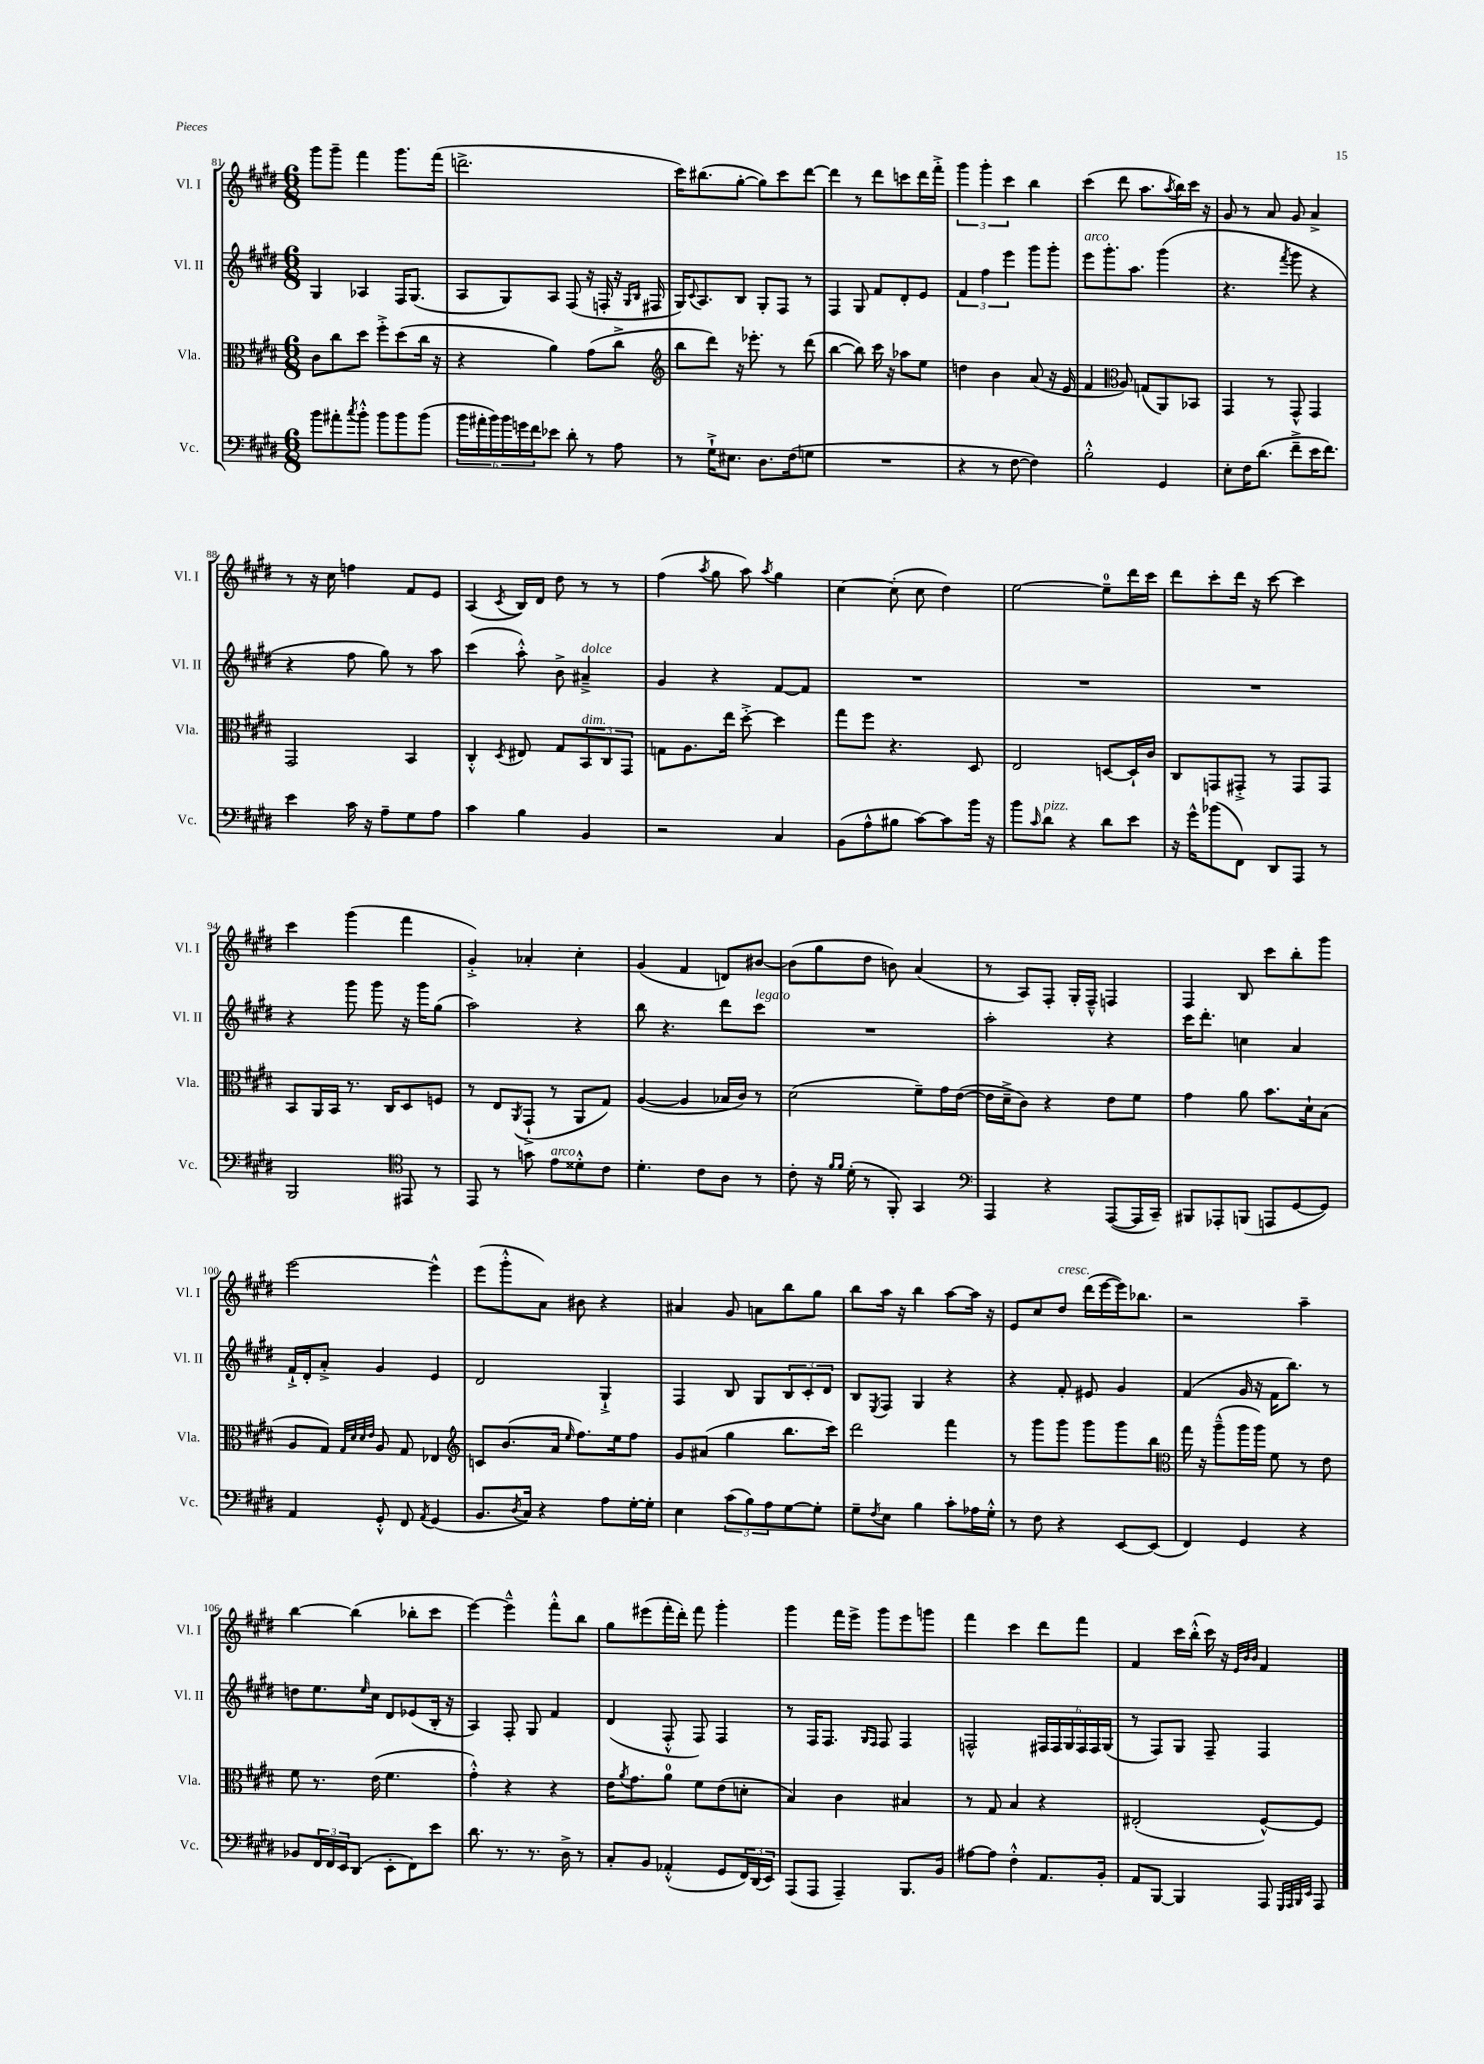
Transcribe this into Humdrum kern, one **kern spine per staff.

**kern	**kern	**kern	**kern
*part4	*part3	*part2	*part1
*staff4	*staff3	*staff2	*staff1
*I"Vc.	*I"Vla.	*I"Vl. II	*I"Vl. I
*I'Vc.	*I'Vla.	*I'Vl. II	*I'Vl. I
*clefF4	*clefC3	*clefG2	*clefG2
*k[f#c#g#d#]	*k[f#c#g#d#]	*k[f#c#g#d#]	*k[f#c#g#d#]
*M6/8	*M6/8	*M6/8	*M6/8
=81	=81	=81	=81
8b\L	8c#\L	4G#/	8ggg#\L
8a#X'\	8cc#\	.	8ggg#~\J
8qcc#/	.	.	.
8b'^^\J	8dd#\J	4A-X/	4fff#\
8b\L	8ff#'^\L	.	.
8b\	(8dd#\	16F#/KL	8.ggg#\L
.	.	(8.G#/J	.
(8b\J	16cc#\Jk	.	.
.	16r	.	(16fff#\Jk
=82	=82	=82	=82
24b\LL	4r	8A/L	2.dddn^\
24a#X'\	.	.	.
24b\)	.	.	.
24b\	.	8G#/)	.
24gn\	.	.	.
24f#\J	.	.	.
8e-X\J	4a\)	8A/J	.
8d#'\	.	(8F#/	.
8r	(8g#\L	16r	.
.	.	16Fn'/	.
8A\	8cc#^\J	16r	.
.	.	16qqG#/LL	.
.	.	16qqB/JJ	.
.	.	16F#X/	.
=83	=83	=83	=83
*	*clefG2	*	*
8r	8bb\L	16G#/KL)	16ccc#\KL)
.	.	8qqc#/	.
.	.	8.A/	(8.bb#X\
16G#`^\KL	8ddd#\J)	.	.
8.E#X\J	.	.	.
.	16r	8B/J	[8gg#'\J
.	8.eee-X'\	.	.
8.D#\L	.	8G#'/L	8gg#\L])
.	8r	8F#/J	8ccc#\
(16F#\k	.	.	.
8Gn\J	(8ddd#\	8r	[8ddd#\J
=84	=84	=84	=84
2.r	[4bb\	4F#/	4ddd#\]
.	8bb\])	8G#/	8r
.	16ccc#\	8f#/L	8ddd#\L
.	16r	.	.
.	8aa-X\L	8d#'/	8cccn\
.	8ee\J	8e/J	16ddd#\L
.	.	.	16fff#'^\JJ
=85	=85	=85	=85
4r	4ddn\	6f#/	6ggg#\
.	.	6ff#\	6ggg#'\
8r	4b\	.	.
.	.	6eee\	6ccc#\
[8F#\	.	.	.
4F#\])	(8a/	8ggg#\L	4bb\
.	16r	8ggg#'\J	.
.	16e/	.	.
=86	=86	=86	=86
!	!	!LO:TX:a:i:t=arco	!
2B'^^\	4f#/	8eee\L	(4ccc#\
.	.	8.ggg#'\	.
*	*clefC3	*	*
.	8A/)	.	8ddd#\
.	.	8.aa\J	.
.	(8Gn/L	.	8.aa\L
4GG#/	8AA/)	(4ggg#\	.
.	.	.	8qaa/
.	.	.	16bb\L)
.	8BB-X/J	.	16ccc#\JJ
.	.	.	16r
=87	=87	=87	=87
8E'\L	4GG#/	4.r	8g#/
16F#\K	.	.	8r
(8.d#\J	.	.	.
.	8r	.	8a/
.	.	8qfff#/	.
8f#~^\L	8GG#^^/	8ggg#\	8g#/
16e\K	4GG#/	4r	4a^/
8.f#\J)	.	.	.
!!LO:LB:g=z
=88	=88	=88	=88
4e\	2GG#/	4r	8r
.	.	.	16r
.	.	.	16cc#\
16c#\	.	8ff#\	4ffn\
16r	.	.	.
8A~\L	.	8gg#\)	.
8G#\	4BB/	8r	8f#/L
8A\J	.	8aa\	8e/J
=89	=89	=89	=89
4c#\	4C#'^^/	(4ccc#\	(4A/
.	8qD#/	.	8qc#/
4B\	8E#X/	8aa'^^\)	16B/LL)
.	.	.	16d#/JJ
.	8G#/L	8b^\	8dd#\
!	!	!LO:TX:a:i:t=dolce	!
!	!LO:TX:a:i:t=dim.	!	!
4BB/	12BB/	4a#X~^/	8r
.	12C#/	.	.
.	.	.	8r
.	12GG#/J	.	.
=90	=90	=90	=90
2r	8Gn\L	4g#/	(4ff#\
.	8.A\	.	.
.	.	.	8qaa/
.	.	4r	8gg#\
.	16ee\Jk	.	.
.	[8dd#'^\	.	8aa\)
.	.	.	8qaa/
4C#/	4dd#\]	[8f#/L	4gg#\
.	.	8f#/J]	.
=91	=91	=91	=91
(8BB\L	8gg#\L	2.r	[4cc#\
8A^^\	8ff#\J	.	.
8B#X\J	4.r	.	(8cc#'\]
[8c#\L)	.	.	8cc#\
8c#\]	.	.	4dd#\)
16b\Jk	8D#/	.	.
16r	.	.	.
=92	=92	=92	=92
8b\L	2E/	2.r	[2ee\
16qqc#/	.	.	.
!LO:TX:a:i:t=pizz.	!	!	!
8d#\J	.	.	.
4r	.	.	.
8d#\L	[8Dn/L	.	8ee~\L]
8e\J	16D`/L]	.	16ddd#\L
.	16c#/JJ	.	16ccc#\JJ
=93	=93	=93	=93
16r	8C#/L	2.r	8ddd#\L
16g#^^\KL	.	.	.
(8b-X\	8GGn/	.	8ccc#'\
8FF#\J)	8GG#X'^/J	.	16ddd#\Jk
.	.	.	16r
8DD#/L	8r	.	[8ccc#\
8AAA/J	8GG#/L	.	4ccc#\]
8r	8GG#/J	.	.
!!LO:LB:g=z
=94	=94	=94	=94
2BBB/	8BB/L	4r	4ccc#\
.	16AA/L	.	.
.	16BB/JJ	.	.
.	8.r	8ggg#\	(4ggg#\
.	.	8ggg#\	.
.	16C#/KL	.	.
*clefC4	*	*	*
8EE#X/	8D#/	16r	4fff#\
.	.	16ggg#\KL	.
8r	8Fn/J	(8gg#\J	.
=95	=95	=95	=95
8EE/	8r	2aa\)	4g#'^/)
8r	8E/L	.	.
.	8qAA/	.	.
8gn\	(8GG#`^/J	.	4a-X'/
!LO:TX:a:i:t=arco	!	!	!
8e\L	8r	.	.
8d##X'^^\	8AA/L	4r	4cc#'\
8c#\J	8G#/J)	.	.
=96	=96	=96	=96
4.d#'\	([4A/	8bb\	(4g#/
.	.	4.r	.
.	4A/]	.	4f#/
8c#\L	.	.	.
8A\J	16B-X/LL	8ddd#\L	8dn/L)
.	16c#/JJ)	.	.
!	!	!LO:TX:a:i:t=legato	!
8r	8r	8ccc#\J	[8b#X/J
=97	=97	=97	=97
8c#'\	(2d#\	2.r	(8b#\L]
16r	.	.	8gg#\
16qqf#/LL	.	.	.
16qqf#/JJ	.	.	.
(16d#'\	.	.	.
8r	.	.	8dd#\J
8FF#'/)	.	.	8bn\)
4GG#/	8f#~\L)	.	(4a/
.	16g#\L	.	.
.	([16e\JJ	.	.
=98	=98	=98	=98
*clefF4	*	*	*
4AAA/	16e\LL]	2aa'\	8r
.	16d#~^\J	.	.
.	8c#\J)	.	8A/L)
4r	4r	.	8F#'/J
.	.	.	16G#'/LL
.	.	.	16F#~^^/JJ
([8AAA/L	8e\L	4r	4Fn/
16AAA/L]	8f#\J	.	.
16CC#~/JJ)	.	.	.
=99	=99	=99	=99
8BBB#X/L	4g#\	16ccc#\KL	4F#/
.	.	8.ddd#'\J	.
8AAA-X'/	.	.	.
(8BBBn/J	8a\	4ccn\	8B/
8AAAn/L	8.b\L	.	8ccc#\L
[8GG#/	.	4a/	8bb'\
.	16d#`\k	.	.
8GG#/J])	(8B\J	.	8ggg#\J
!!LO:LB:g=z
=100	=100	=100	=100
4AA/	8A/L	16f#`^/LL	[2eee\
.	.	16d#'/J	.
.	8G#/J)	8a'^/J	.
.	32qqG#/LLL	.	.
.	32qqd#/	.	.
.	32qqd#/	.	.
.	32qqe/JJJ	.	.
8GG#'^^/	8A/	4g#/	.
8FF#/	8G#/	.	.
8qAA/	.	.	.
(4GG#/	4E-X/	4e/	4eee^^\]
=101	=101	=101	=101
*	*clefG2	*	*
8.BB/L	8cn/L	2d#/	(8eee\L
.	(8.b/	.	8ggg#'^^\
8qD#/	.	.	.
16C#/Jk)	.	.	.
4r	.	.	8a\J)
.	16a/Jk	.	.
.	16qqee/	.	.
.	8.ff#\L)	.	8b#X\
8A\L	.	4G#`^/	4r
.	16ee\k	.	.
[16G#'\L	8ff#\J	.	.
16G#'\JJ]	.	.	.
=102	=102	=102	=102
4E\	8g#/L	4F#/	4a#X/
.	(8a#X/J	.	.
(12c#\L	4gg#\	8B/	8g#/
12B\)	.	.	.
.	.	8G#/L	8an\L
12A\	.	.	.
[8G#\	8.bb\L	12B/	8bb\
.	.	12c#'/	.
8G#'\J]	.	.	8gg#\J
.	.	12d#/J	.
.	16ccc#\Jk)	.	.
=103	=103	=103	=103
8G#~\L	2ddd#\	8B/L	8bb\L
8qF#/	.	8qE/	.
8E\J	.	8F#/J	16aa\Jk
.	.	.	16r
4B\	.	4G#/	4bb\
8c#'\L	4fff#\	4r	[8aa\L
16A-X\L	.	.	16aa\Jk]
16G#'^^\JJ	.	.	16r
=104	=104	=104	=104
8r	8r	4r	8e/L
8F#\	8ggg#\L	.	8cc#/
!	!	!	!LO:TX:a:i:t=cresc.
4r	8ggg#\J	8f#'/	8dd#/J
.	8ggg#\L	8e#X/	(16ddd#\LL
.	.	.	[16eee\
[8EE/L	8ggg#\	4g#/	16eee\J])
.	.	.	8.bb-X\J
(8EE/J]	8bb\J	.	.
=105	=105	=105	=105
*	*clefC3	*	*
4FF#/)	16gg#\	(4f#/	2r
.	16r	.	.
.	(8aa~^^\L	.	.
4GG#/	16aa\L	16g#/	.
.	16aa\JJ)	16r	.
.	8f#\	16f#\KL	.
.	.	8.bb\J)	.
4r	8r	.	4aa~\
.	8e\	8r	.
!!LO:LB:g=z
=106	=106	=106	=106
8BB-X/L	8f#\	8ddn\L	[4bb\
24FF#/L	8.r	8.ee\	.
24FF#/	.	.	.
24EE/J	.	.	.
(8DD#/J	.	.	(4bb\]
.	.	16qqee/	.
.	(16e\	16cc#\Jk	.
8EE'\L	4.f#\	8d#/L	.
8FF#\)	.	(8e-X/	8bb-X'\L
8e\J	.	16B'/Jk	8ccc#\J
.	.	16r	.
=107	=107	=107	=107
8.d#\	4g#'^^\)	4A/)	[4eee\)
8.r	.	.	.
.	4r	8F#'/	4eee~^^\]
8.r	.	8G#/	.
.	4r	4f#/	8fff#'^^\L
16D#^\	.	.	.
8r	.	.	8bb\J
=108	=108	=108	=108
8C#'/L	16e\KL	(4d#/	8gg#\L
.	8qa/	.	.
.	8.g#\	.	.
8BB/J	.	.	(8eee#X\
(4AA-X'^^/	8a\J	8F#'^^/	16fff#'\L
.	.	.	16ddd#'\JJ)
.	8f#\L	8F#/)	8fff#\
8GG#/L	(8e\	4F#/	4ggg#'\
24FF#/L)	8dn'\J	.	.
(24DD#/	.	.	.
24EE/JJ)	.	.	.
=109	=109	=109	=109
(8AAA/L	4B/)	8r	4ggg#\
8AAA/J	.	16F#/KL	.
.	.	8.F#/J	.
4AAA~/)	4c#\	.	16fff#\LL
.	.	.	16eee^\JJ
.	.	16qqG#/LL	.
.	.	16qqF#/JJ	.
.	.	8F#/	8ggg#\L
8.BBB/L	4B#X/	4F#/	8eee\
.	.	.	8gggn\J
16BB/Jk	.	.	.
=110	=110	=110	=110
[8A#X\L	8r	2Fn^^/	4fff#\
8A#\J]	8G#/	.	.
4F#'^^\	4B/	.	4ccc#\
8.AA/L	4r	24F#X/LL	8ddd#\L
.	.	24F#/	.
.	.	24G#/	.
.	.	24F#/	8fff#\J
.	.	24F#/	.
16BB'/Jk	.	.	.
.	.	(24G#/JJ	.
=111	=111	=111	=111
8AA/L	(2E#X'/	8r	4f#/
[8BBB/J	.	8F#/L)	.
4BBB/]	.	8G#/J	16ccc#\LL
.	.	.	(16bb'^^\JJ
.	.	8F#~/	16ccc#\)
.	.	.	16r
.	.	.	32qqe/LLL
.	.	.	32qqb/
.	.	.	32qqb/JJJ
8AAA/	[8F#^^/L)	4F#/	4f#/
32qqGGG#/LLL	.	.	.
32qqAAA/	.	.	.
32qqBBB/	.	.	.
32qqEE/JJJ	.	.	.
8AAA/	8F#/J]	.	.
==	==	==	==
*-	*-	*-	*-
